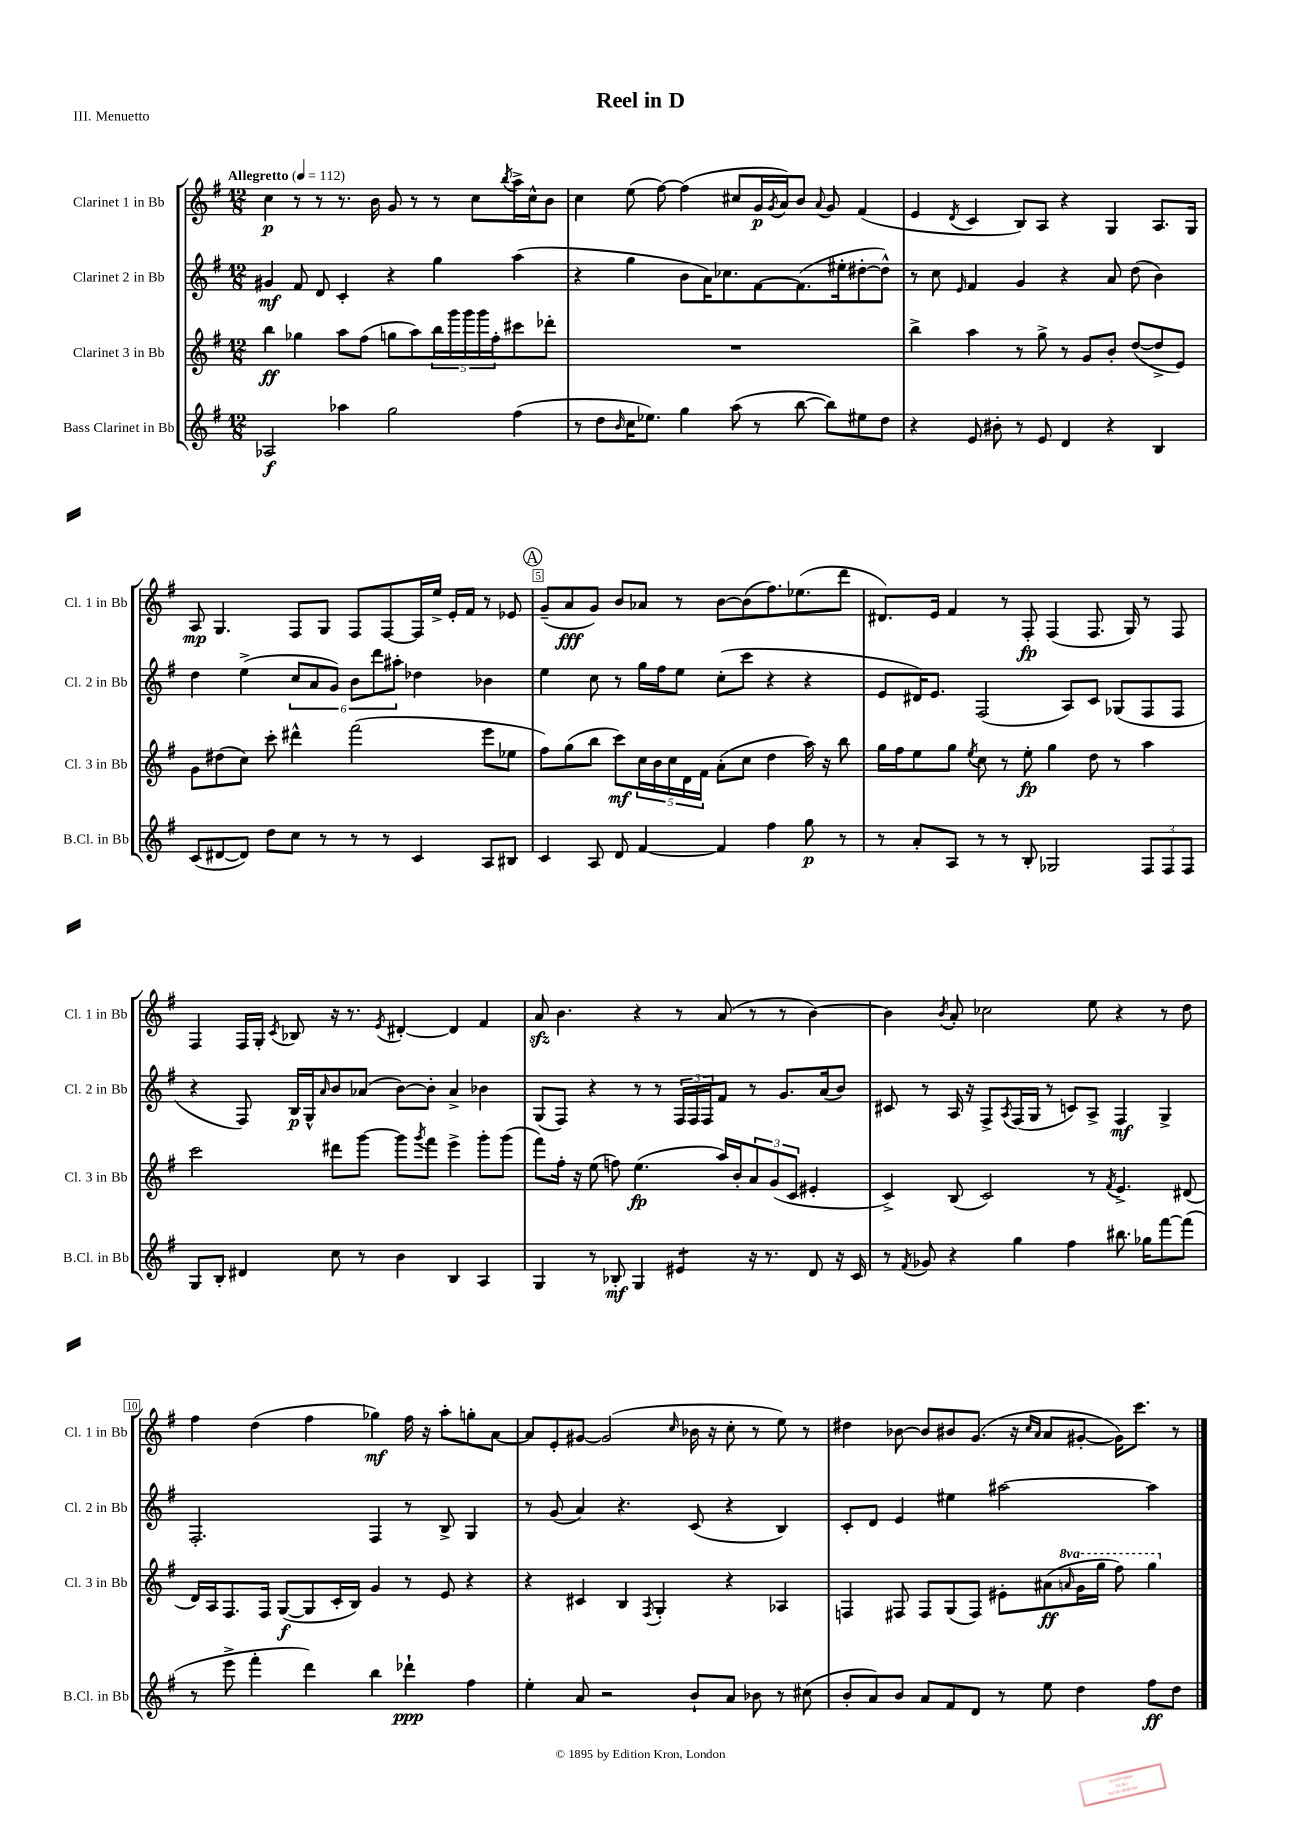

**kern	**kern	**kern	**kern
*staff4	*staff3	*staff2	*staff1
*clefG2	*clefG2	*clefG2	*clefG2
*k[f#]	*k[f#]	*k[f#]	*k[f#]
*M12/8	*M12/8	*M12/8	*M12/8
*MM112	*MM112	*MM112	*MM112
2A-	4bb	4g#	4cc
.	4gg-	8f#	8r
.	.	8d	8r
4aa-	8aa	4c'	8.r
.	(8ff#	.	.
.	.	.	16b
2gg	8gg	4r	8g
.	8aa)	.	8r
.	20bb	4gg	8r
.	20ggg	.	.
.	20ggg	.	.
.	.	.	8cc
.	20ggg	.	.
.	20ff#'	.	.
.	.	.	8qbb
(4ff#	8ccc#	(4aa	16aa^
.	.	.	16cc^^
.	8ddd-'	.	8b
=	=	=	=
8r	1.r	4r	4cc
8dd	.	.	.
16qqb	.	.	.
16cc	.	4gg	(8ee
8.ee-)	.	.	.
.	.	.	[8ff#)
4gg	.	8b	(4ff#]
.	.	16a)	.
.	.	8.cc-	.
(8aa	.	.	8cc#
8r	.	[8f#	16g
.	.	.	8qg
.	.	.	16a)
[8bb	.	(8.f#]	8b
.	.	.	8qqa
8bb])	.	.	8g
.	.	16ee#'	.
8ee#	.	[8dd#'	(4f#
8dd	.	8dd#^^])	.
=	=	=	=
4r	4bb^	8r	4e
.	.	8cc	.
.	.	16qqe	8qd
8e	4aa	4f#	4c
8b#'	.	.	.
8r	8r	4g	8B)
8e	8gg^	.	8A
4d	8r	4r	4r
.	8g	.	.
4r	8b'	8a	4G
.	([8dd	(8dd	.
4B	8dd^]	4b)	8.A
.	8e)	.	.
.	.	.	16G
=	=	=	=
(8c	8g	4dd	8A
[8d#	(8dd#	.	4.G
8d#])	8cc)	(4ee^	.
8dd	8ccc'	.	.
8cc	4ddd#^^	12cc	8F#
.	.	12a	.
8r	.	.	8G
.	.	12g)	.
8r	(2fff#	12b	8F#
.	.	12ddd	.
8r	.	.	[8F#
.	.	12aa#'	.
4c	.	4dd-	16F#]
.	.	.	16ee^
.	.	.	16e'
.	.	.	16f#
8A	8eee	4b-	8r
8B#	8ee-	.	8e-
=	=	=	=
4c	8ff#)	4ee	(8g~
.	(8gg	.	8a
8A	8bb	8cc	8g)
8d	8ccc)	8r	8b
[4f#	20cc	16gg	8a-
.	20b	.	.
.	.	16ff#	.
.	20cc	.	.
.	.	8ee	8r
.	20d	.	.
.	20f#	.	.
4f#]	(8a'	(8cc'	[8b
.	8cc	8ccc	(8b]
4ff#	4dd	4r	8.ff#)
.	.	.	(8.ee-
8gg	16aa)	4r	.
.	16r	.	.
8r	8bb	.	8ddd
=	=	=	=
8r	16gg	8e	8.d#)
.	16ff#	.	.
8a'	8ee	16d#)	.
.	.	8.e	16e
8A	8gg	.	4f#
.	8qee	.	.
8r	8cc	(2F#	.
8r	8r	.	8r
8B'	8ee'	.	8F#'
2G-	4gg	.	(4F#
.	.	8A)	.
.	8dd	8c	8.F#
.	8r	(8G-	.
.	.	.	16G)
12F#	4aa	8F#	8r
12F#	.	.	.
.	.	8F#	8F#
12F#	.	.	.
=	=	=	=
8G	2ccc	4r	4F#
8B'	.	.	.
4d#	.	8F#)	16F#
.	.	.	16G'
.	.	.	8qc
.	.	16B	8B-
.	.	16G^^	.
.	.	16qqa	.
8cc	8ddd#	8b	16r
.	.	.	8.r
8r	[8ggg	(8a-	.
.	.	.	8qe
4b	8ggg]	[8b)	[4d#'
.	8qggg	.	.
.	8fff#	8b']	.
4B	4eee^	4a-^	4d#]
4A	8ggg'	4b-	4f#
.	(8ggg	.	.
=	=	=	=
4G	8fff#)	(8G	8a
.	16ff#'	8F#)	4.b
.	16r	.	.
8r	(8ee	4r	.
8B-'	8ff)	.	.
4G	(4.ee	8r	4r
.	.	8r	.
4e#	.	24F#	8r
.	.	24F#	.
.	.	24F#	.
.	16aa)	8f#	(8a
.	16b'	.	.
16r	12a	8r	8r
8.r	.	.	.
.	(12g	.	.
.	.	8.g	8r
.	12c	.	.
8d	4e#'	.	[4b)
.	.	(16a	.
16r	.	8b)	.
16c	.	.	.
=	=	=	=
8r	4c^)	8c#	4b]
8qf#	.	.	.
8g-	.	8r	.
.	.	.	8qb
4r	(8B	16A	8a'
.	.	16r	.
.	2c)	8F#^	2cc-
.	.	8qA	.
4gg	.	(16F#	.
.	.	16G	.
.	.	8r	.
4ff#	.	8c)	.
.	8r	8A^	8ee
.	8qf#	.	.
8.bb#	4.e^	4F#	4r
16gg-	.	.	.
[8fff#	.	4G^	8r
(8fff#]	(8d#	.	8dd
=	=	=	=
8r	16d)	2.F#'	4ff#
.	16A	.	.
8eee^	8.F#	.	.
4fff#'	.	.	(4dd
.	16F#	.	.
.	([8G	.	.
4ddd)	8G]	.	4ff#
.	16c'	.	.
.	16B)	.	.
4bb	4g	4F#	4gg-)
4ddd-`	8r	8r	16ff#
.	.	.	16r
.	8e	8B^	8aa'
4ff#	4r	4G	8gg'
.	.	.	[8a
=	=	=	=
4ee'	4r	8r	8a]
.	.	(8g	8e'
8a	4c#	4a)	[8g#
2r	.	.	(2g#]
.	4B	4.r	.
.	8qF#	.	.
.	4G'	.	.
.	.	.	16qqcc
8b`	.	(8c	16b-
.	.	.	16r
8a	4r	4r	8cc'
8b-	.	.	8r
8r	4A-	4B)	8ee)
(8cc#	.	.	8r
=	=	=	=
8b'	4F	8c'	4dd#
8a)	.	8d	.
8b	8F#	4e	[8b-
8a	8F#	.	8b-]
8f#	(8G	4ee#	8b#
8d	8F#)	.	(8.g
8r	8e#'	[2aa#	.
.	.	.	16r
.	.	.	16qqcc
.	.	.	16qqa
8ee	(8a#	.	8a
.	16qqaa	.	.
4dd	16gg	.	[8g#'
.	16ggg	.	.
.	8fff#)	.	16g#])
.	.	.	8.ccc
8ff#	4ggg	4aa#]	.
8dd	.	.	8r
==	==	==	==
*-	*-	*-	*-
